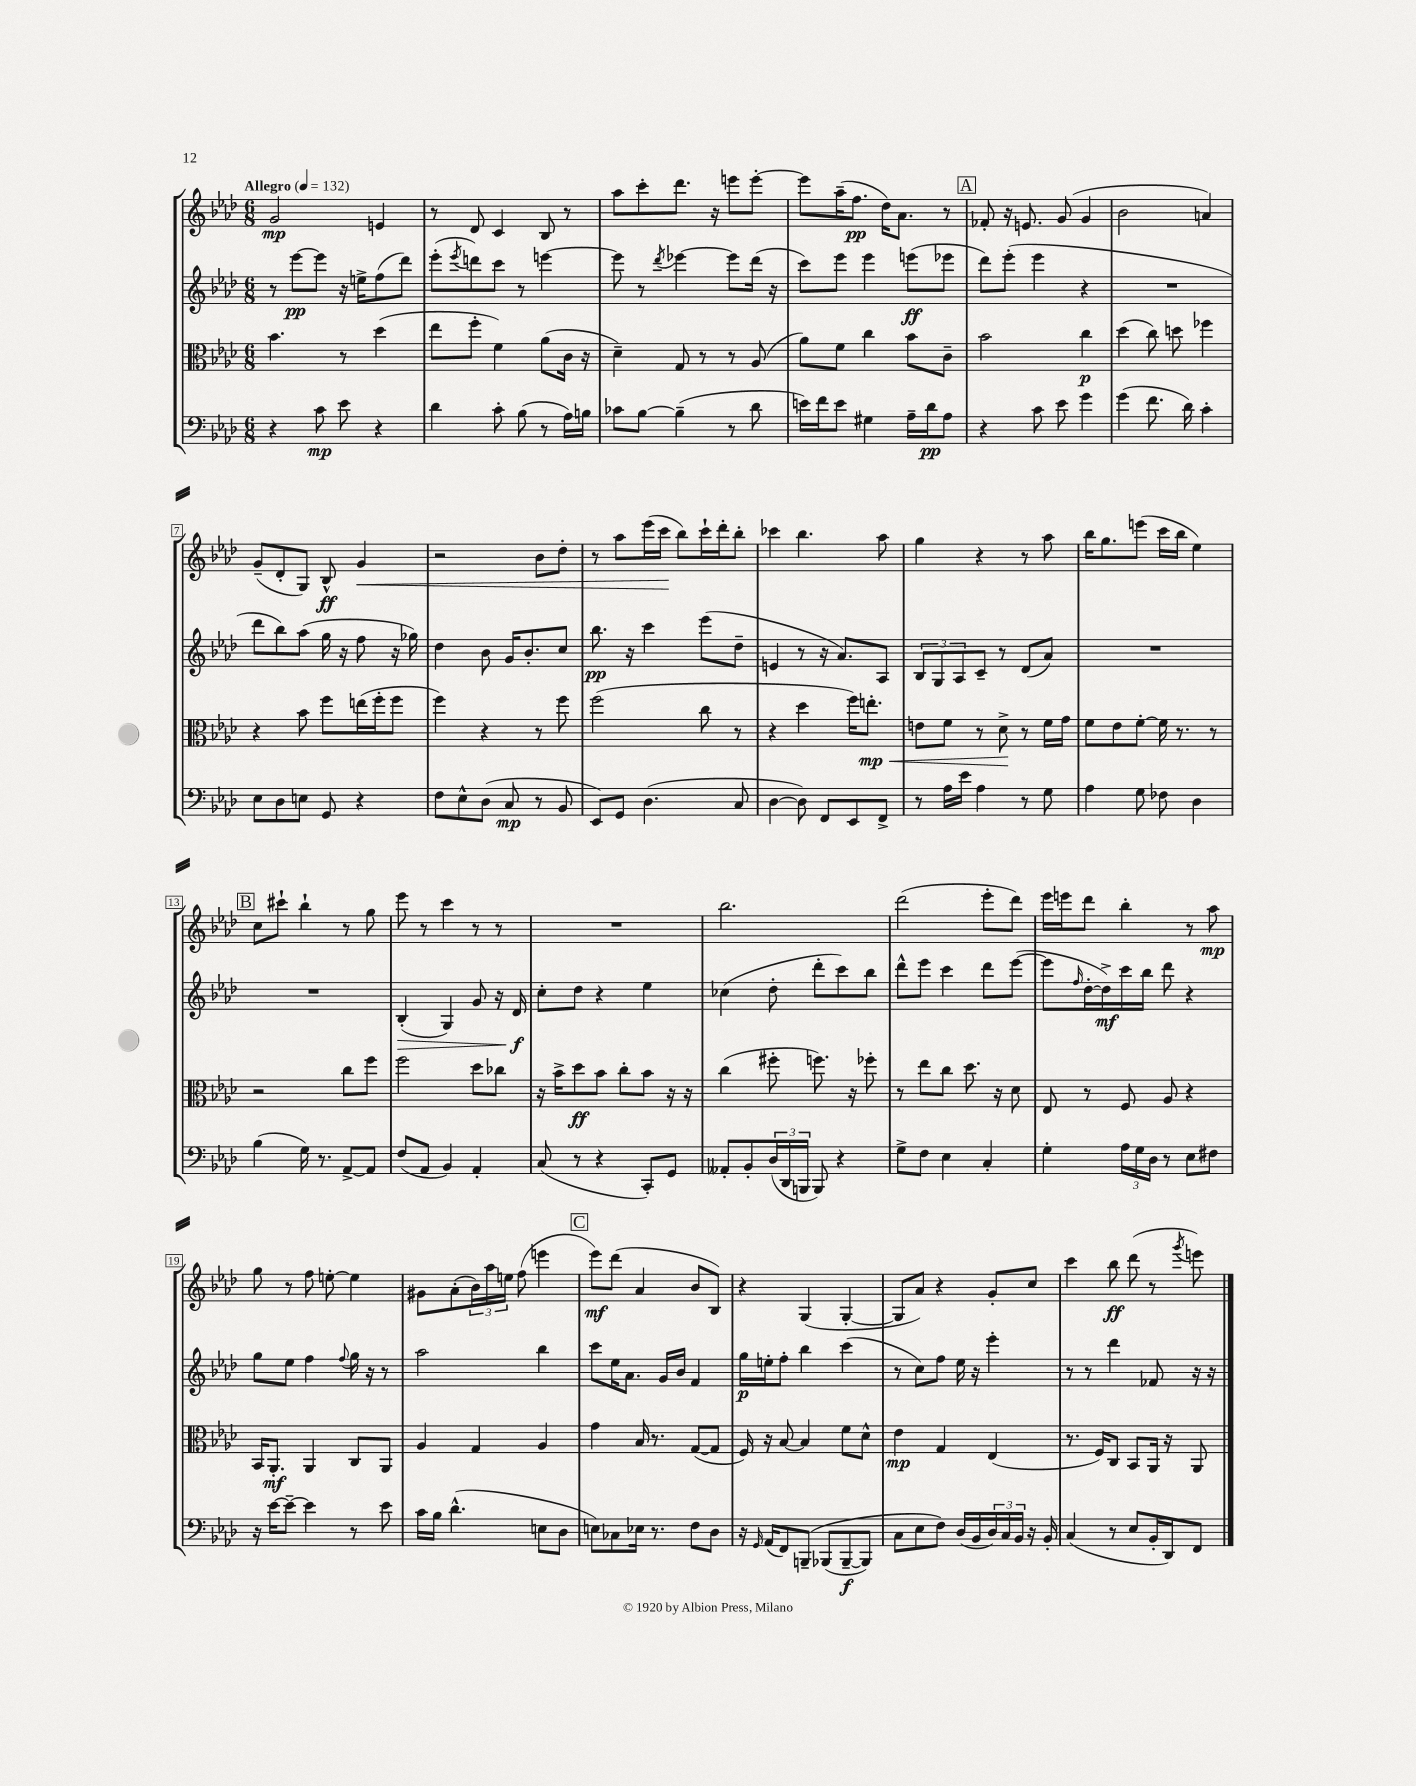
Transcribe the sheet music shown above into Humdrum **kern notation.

**kern	**kern	**kern	**kern
*staff4	*staff3	*staff2	*staff1
*clefF4	*clefC3	*clefG2	*clefG2
*k[b-e-a-d-]	*k[b-e-a-d-]	*k[b-e-a-d-]	*k[b-e-a-d-]
*M6/8	*M6/8	*M6/8	*M6/8
*MM132	*MM132	*MM132	*MM132
4r	4.b-	8r	2g
.	.	[8eee-	.
8c	.	8eee-]	.
8e-	8r	16r	.
.	.	16ee^	.
4r	(4dd-	(8ff	4e
.	.	8ddd-)	.
=	=	=	=
4d-	8ee-	(8eee-'	8r
.	.	8qeee-	.
.	8ff'	8ddd)	8d-
8c'	4f)	8ccc	4c
(8B-	.	8r	.
8r	(8a-	[4eee	8B-
16A-)	16c	.	8r
16B	16r	.	.
=	=	=	=
8c-	4d-~)	8eee]	8aa-
[8B-	.	8r	8ccc'
.	.	8qddd-	.
(4B-~]	8G	[4eee-	8.ddd-
.	8r	.	.
.	.	.	16r
8r	8r	8eee-]	8eee
8d-	(8A-	(16ddd-	[8eee'
.	.	16r	.
=	=	=	=
16e)	8a-)	8ccc)	8eee]
16f	.	.	.
8e	8f	8eee-	(16aa-~
.	.	.	8.ff
4G#	4cc	4eee-	.
.	.	.	16dd-)
.	.	.	8.a-
16A-~	8b-	(8eee	.
16d-	.	.	.
8A-	8c~	8eee-	8r
=	=	=	=
4r	2b-	8ddd-)	8f-'
.	.	(8eee-'	16r
.	.	.	8.e
8c	.	4eee-	.
8e-	.	.	(8g
4g	4cc	4r	4g
=	=	=	=
(4g	(4dd-	2.r	2b-
8.f	8cc)	.	.
.	8dd	.	.
16d-)	.	.	.
4c'	4ff-	.	4a)
=	=	=	=
8E-	4r	8ddd-	(8g~
8D-	.	8bb-)	8d-'
8E	8b-	(8aa-	8G)
8GG	8ff	16gg	8B-^^
.	.	16r	.
4r	(16ee	8ff	4g
.	16ff'	.	.
.	8ff	16r	.
.	.	16gg-)	.
=	=	=	=
8F	4ff)	4dd-	2r
8E-^^	.	.	.
(8D-	4r	8b-	.
8C	.	16g	.
.	.	8.b-'	.
8r	8r	.	8b-
8BB-	8ff	8cc	8dd-'
=	=	=	=
8EE-)	(2ff	8.bb-	8r
8GG	.	.	8aa-
.	.	16r	.
(4.D-	.	4ccc	(16eee-
.	.	.	16ccc
.	.	.	8bb-)
.	8cc	(8eee-	16ccc`
.	.	.	16ddd-'
8C	8r	8dd-~	8bb-'
=	=	=	=
[4D-	4r	4e	4ccc-
8D-])	4dd-	8r	4.bb-
8FF	.	16r	.
.	.	8.a-)	.
8EE-	16ff)	.	.
.	8.ee'	.	.
8FF^	.	8A-	8aa-
=	=	=	=
8r	8e	12B-	4gg
.	.	12G	.
16A-	8f	.	.
.	.	12A-	.
16e-	.	.	.
4A-	8r	8c~	4r
.	8d-^	8r	.
8r	8r	(8d-	8r
8G	16f	8a-)	8aa-
.	16g	.	.
=	=	=	=
4A-	8f	2.r	16bb-
.	.	.	8.gg
.	8e-	.	.
8G	[8f'	.	(8eee
8F-	16f]	.	16ccc
.	8.r	.	16bb-
4D-	.	.	4ee-)
.	8r	.	.
=	=	=	=
(4B-	2r	2.r	8cc
.	.	.	8ccc#`
16G)	.	.	4bb-`
8.r	.	.	.
[8AA-^	8cc	.	8r
8AA-]	8ff	.	8gg
=	=	=	=
(8F	2ff	(4B-'	8eee-
8AA-	.	.	8r
4BB-)	.	4G)	4ccc
4AA-'	8dd-	8g	8r
.	8cc-	16r	8r
.	.	16d-	.
=	=	=	=
(8C	16r	8cc'	2.r
.	16b-^	.	.
8r	8dd-	8dd-	.
4r	8b-	4r	.
.	8cc'	.	.
8CC')	8b-	4ee-	.
8GG	16r	.	.
.	16r	.	.
=	=	=	=
8AA--'	(4cc	(4cc-	2.bb-
8BB-'	.	.	.
(24D-	8ff#'	8dd-'	.
24DD-	.	.	.
24BBB	.	.	.
8BBB)	8.ff)	8ddd-'	.
4r	.	8ccc)	.
.	16r	.	.
.	8ff-'	8bb-	.
=	=	=	=
8G^	8r	8ddd-^^	(2ddd-
8F	8ee-	8eee-	.
4E-	8cc	4ccc	.
.	8.dd-	.	.
4C'	.	8ddd-	8eee-'
.	16r	.	.
.	8d-	([8eee-	8ddd-)
=	=	=	=
4G'	8E-	8eee-]	16eee-
.	.	.	16eee
.	.	16qqff	.
.	8r	[16dd-'	8ddd-
.	.	16dd-^])	.
24A-	8F	16ccc	4bb-'
24G	.	.	.
.	.	16bb-	.
24D-	.	.	.
8r	8A-	8ddd-	.
8E-	4r	4r	8r
8F#	.	.	8aa-
=	=	=	=
16r	16BB-	8gg	8gg
[16e-	8.AA-'	.	.
8e-~_	.	8ee-	8r
4e-]	4AA-	4ff	8ff
.	.	.	[8ee'
.	.	8qqff	.
8r	8C	16gg	4ee]
.	.	16r	.
8e-	8AA-	8r	.
=	=	=	=
16c	4A-	2aa-	8g#
16B-	.	.	.
(4.d-^^	.	.	(8a-'
.	4G	.	24b-)
.	.	.	24aa-
.	.	.	24ee
.	.	.	(8ff
8E	4A-	4bb-	4eee
8D-	.	.	.
=	=	=	=
8E)	4g	8ccc	8eee-)
8C-	.	16ee-	(8ddd-
.	.	8.a-	.
16E-	16B-	.	4a-
8.r	8.r	.	.
.	.	16g	.
.	.	16b-	.
8F	([8G	4f	8b-
8D-	8G]	.	8B-)
=	=	=	=
16r	16F)	16gg	4r
16qqGG	.	.	.
(16AA-	16r	16ee'	.
8FF)	[8B-	8ff'	.
&(8BBB~	4B-]	4bb-	(4G
(8BBB-	.	.	.
[8BBB-~	8f	(4ccc	[4G'
8BBB-])	8d-^^	.	.
=	=	=	=
8C	4e-	8r	8G]
8E-	.	8cc)	8a-)
8F&)	4G	8ff	4r
(16D-	.	16ee-	.
16BB-	.	16r	.
24D-)	(4E-	4eee-'	8g'
24C	.	.	.
24BB-	.	.	.
16r	.	.	8cc
16BB-'	.	.	.
=	=	=	=
(4C	8.r	8r	4ccc
.	.	8r	.
.	16F)	.	.
8r	8C	4ddd-	8bb-
8E-	8BB-	.	(8ddd-
16BB-'	16AA-	8f-	8r
16DD-)	16r	.	.
.	.	.	8qggg
8FF	8AA-	16r	8eee)
.	.	16r	.
==	==	==	==
*-	*-	*-	*-
